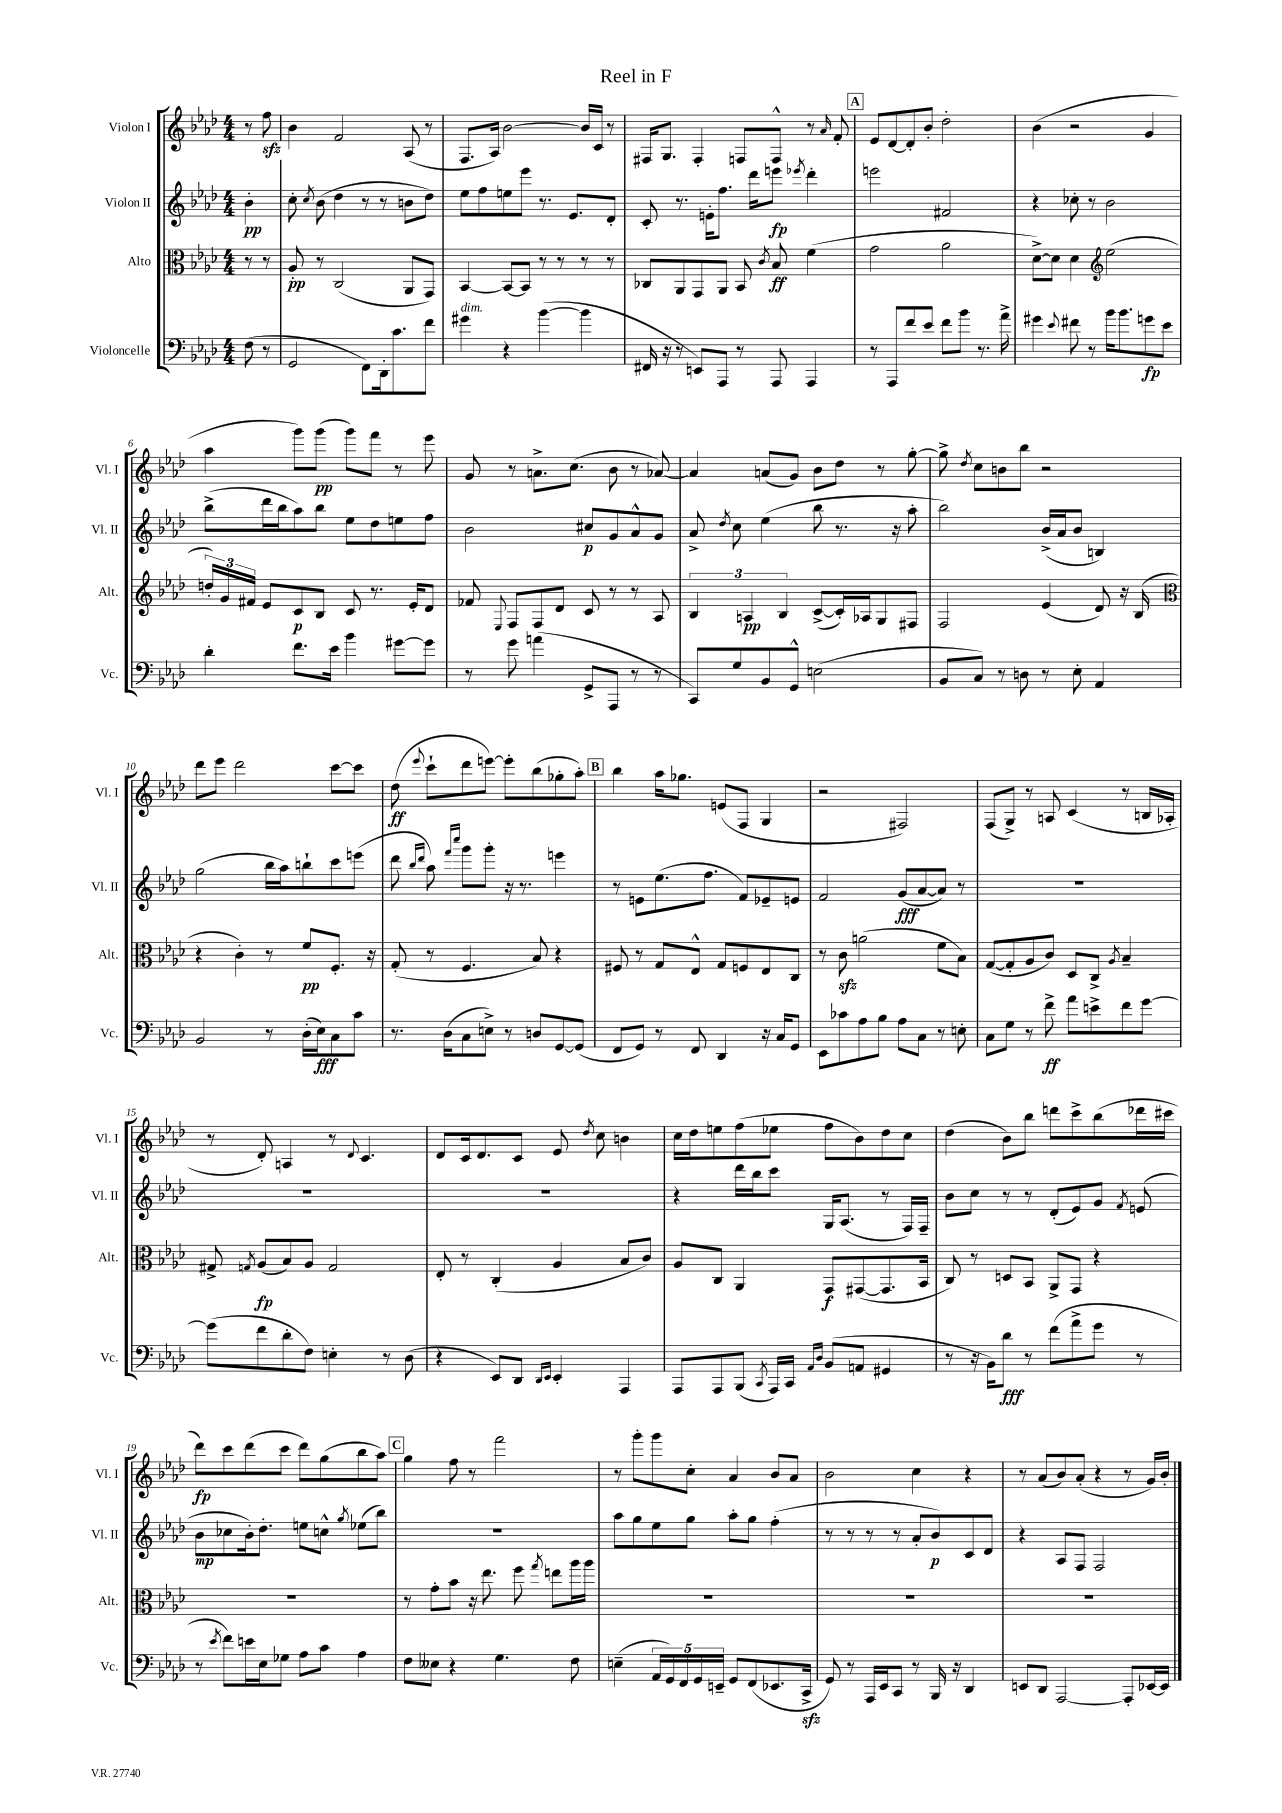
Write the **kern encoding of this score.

**kern	**kern	**kern	**kern
*staff4	*staff3	*staff2	*staff1
*clefF4	*clefC3	*clefG2	*clefG2
*k[b-e-a-d-]	*k[b-e-a-d-]	*k[b-e-a-d-]	*k[b-e-a-d-]
*M4/4	*M4/4	*M4/4	*M4/4
(8F	8r	4b-'	8r
8r	8r	.	8ff
=	=	=	=
2GG	8A-'	8cc'	4b-
.	.	8qcc	.
.	8r	(8b-	.
.	(2C	4dd-	2f
8FF)	.	8r	.
16DD-'	.	8r	.
8.c	.	.	.
.	8AA-	8b	(8A-
8f	8GG)	8dd-)	8r
=	=	=	=
4g#	[4BB-	8ee-	8.F
.	.	8ff	.
.	.	.	16A-)
4r	8BB-_	8ee	[2b-
.	8BB-]	8eee-	.
([4b-	8r	8.r	.
.	8r	.	.
.	.	8.e-	.
4b-]	8r	.	16b-]
.	.	.	16c
.	8r	8d-'	8r
=	=	=	=
16FF#	8C-	8c'	16F#
16r	.	.	8.G
8r	8AA-	8.r	.
8EE)	8GG	.	4F#'
.	.	16e'	.
8AAA-	8AA-	8.ff	.
8r	8BB-	.	8F
.	.	16ddd-	.
.	8qc	.	.
8AAA-	8B-	8eee	8F^^
.	.	8qeee-	.
4AAA-	(4f	4ddd-'	8r
.	.	.	16qqa-
.	.	.	8f'
=	=	=	=
8r	2g	2eee	8e-
8AAA-	.	.	[8d-
8f	.	.	8d-']
8e-	.	.	8b-'
8f	2a-	2f#	2dd-'
8b-	.	.	.
8.r	.	.	.
16a-^	.	.	.
=	=	=	=
4g#	[8d-^)	4r	(4b-
.	8d-]	.	.
8qqe-	.	.	.
8f#	4d-	8cc-'	2r
8r	.	8r	.
*	*clefG2	*	*
16b-	(2ee-	2b-	.
8.b-	.	.	.
8g	.	.	4g
8e-	.	.	.
=	=	=	=
4d-'	24dd')	(8bb-^	4aa-
.	24g	.	.
.	24f#	.	.
.	8e-	16ddd-	.
.	.	16bb-	.
8.f	8c	8aa-)	8ggg)
.	8B-	8bb-	(8ggg
16e-	.	.	.
4b-	8c	8ee-	8ggg)
.	8.r	8dd-	8fff
[8g#	.	8ee	8r
.	16e-'	.	.
8g#]	8d-	8ff	8eee-
=	=	=	=
8r	8f-	2b-	8g
.	8qqE-	.	.
8g	8F	.	8r
(4a	8F	.	8.a^
.	8d-	.	.
.	.	.	(8.cc
8GG^	8c	8cc#	.
8AAA-	8r	8g	8b-
8r	8r	8a-^^	8r
8r	8A-	8g	[8a-)
=	=	=	=
8CC)	6B-	8a-^	4a-]
.	.	8qdd-	.
8G	.	8cc	.
.	6A	.	.
8BB-	.	(4ee-	(8a
.	6B-	.	.
8GG^^	.	.	8g)
(2E	([8c^	8bb-	8b-
.	16c'])	8.r	8dd-
.	16A-	.	.
.	8G	.	8r
.	.	16r	.
.	8F#	8aa-'	[8gg'
=	=	=	=
8BB-	2F	2bb-)	8gg^]
.	.	.	8qdd-
8C)	.	.	8cc
8r	.	.	8b
8D	.	.	8bb-
8r	(4e-	(16b-^	2r
.	.	16a-	.
8E-'	.	8b-	.
4AA-	8d-)	4B)	.
.	16r	.	.
.	(16B-	.	.
=	=	=	=
*	*clefC3	*	*
2BB-	4r	(2gg	8ddd-
.	.	.	8eee-
.	4c')	.	2ddd-
8r	8r	16bb-	.
.	.	16aa-)	.
(16D-'	8f	8bb`	.
16E-)	.	.	.
8C	8.F'	8ccc	[8ccc
8c	.	(8eee	8ccc]
.	16r	.	.
=	=	=	=
8.r	(8G'	8ddd-	(8dd-
.	.	16qqbb-	.
.	.	16qqddd-	8qqeee-
.	8r	8aa-)	8ccc`
(16D-	.	.	.
.	.	16qqfff	.
.	.	16qqcccc	.
8C	4.F	8ggg	8ddd-
8E^)	.	8ggg'	[8eee)
8r	.	16r	8eee']
.	.	8.r	.
8D	8B-)	.	(8bb-
[8GG	4r	4eee	8gg-'
(8GG]	.	.	8aa-')
=	=	=	=
8FF	8F#	8r	4bb-
8GG)	8r	8e	.
8r	8G	(8.ee-	16aa-
.	.	.	8.gg-
8FF	8E-^^	.	.
.	.	8.ff	.
4DD-	8G	.	(8e
.	8F	8f)	8F
16r	8E-	8e-~	4G
16C	.	.	.
8GG	8C	8e	.
=	=	=	=
8EE-	8r	2f	2r
8c-	8c	.	.
8A-	(2a	.	.
8B-	.	.	.
8A-	.	(8g	2F#)
8C	.	[8a-	.
8r	8f	8a-])	.
8E'	8B-)	8r	.
=	=	=	=
8C	([8G	1r	(8F
8G	8G']	.	8G^)
8r	8A-	.	8r
8f^	8c)	.	8A
8a-	8D-	.	(4c
8e^	8C^	.	.
.	8qA-	.	.
8f	4B-~	.	8r
[8g	.	.	16B
.	.	.	16A-'
=	=	=	=
(8g]	8G#^	1r	8r
.	8qG	.	.
8f	(8A-	.	8d-')
8d-'	8B-)	.	4A
8F)	8A-	.	.
4E'	2G	.	8r
.	.	.	8qqd-
.	.	.	4.c
8r	.	.	.
(8D-	.	.	.
=	=	=	=
4r	8E-'	1r	8d-
.	8r	.	16c
.	.	.	8.d-
8EE-)	(4C'	.	.
8DD-	.	.	8c
16qqDD-	.	.	.
16qqEE-	.	.	.
4EE-'	4A-	.	8e-
.	.	.	8qdd-
.	.	.	8cc
4AAA-	8B-	.	4b
.	8c)	.	.
=	=	=	=
8AAA-	8A-	4r	16cc
.	.	.	16dd-
8AAA-	8C	.	8ee
(8BBB-	4AA-	16ddd-	(8ff
.	.	16bb-	.
8qCC	.	.	.
16AAA-)	.	8ccc	8ee-
16CC	.	.	.
16qqAA-	.	.	.
16qqD-	.	.	.
(8BB-	8GG	16G	8ff
.	.	(8.A-	.
8AA	([8GG#	.	8b-)
4GG#	8.GG#]	8r	8dd-
.	.	16F)	8cc
.	16BB-	16F~	.
=	=	=	=
8r	8C)	8b-	(4dd-
16r	8r	8cc	.
16BB-)	.	.	.
8d-	8D	8r	8b-)
8r	8BB-	8r	8bb-
(8f	8AA-^	(8d-'	8ddd
8a-^	8GG	8e-)	8ccc^
8g	4r	8g	(8bb-
.	.	8qf	.
8r	.	(8e	16ddd-
.	.	.	16ccc#
=	=	=	=
8r	1r	8b-	8ddd-)
8qe-	.	.	.
8f)	.	8cc-	8ccc
16e	.	16b-')	(8ddd-
16E-	.	8.dd-'	.
8G-	.	.	8ccc
8A-	.	8ee	8ddd-)
8c	.	8cc^^	(8gg
.	.	8qgg	.
4A-	.	(8ee-	8bb-
.	.	8bb-)	8aa-)
=	=	=	=
8F	8r	1r	4gg
8E--	8g'	.	.
4r	8b-	.	8ff
.	16r	.	8r
.	8.ee-	.	.
4.G	.	.	2fff
.	8ff	.	.
.	8qgg	.	.
.	8ee	.	.
8F	16aa-	.	.
.	16aa-	.	.
=	=	=	=
(4E~	1r	8aa-	8r
.	.	8gg	8ggg'
20AA-	.	8ee-	8ggg
20GG)	.	.	.
20FF	.	.	.
.	.	8gg	8cc'
20GG	.	.	.
20EE~	.	.	.
8GG	.	8aa-'	4a-
(8FF	.	8gg	.
8.EE-	.	(4ff'	8b-
.	.	.	8a-
16CC^	.	.	.
=	=	=	=
8GG)	1r	8r	2b-
8r	.	8r	.
16AAA-	.	8r	.
16EE-	.	.	.
8CC	.	8r	.
8r	.	8a-'	4cc
16BBB-	.	8b-)	.
16r	.	.	.
4DD-	.	8c	4r
.	.	8d-	.
=	=	=	=
8EE	1r	4r	8r
8DD-	.	.	(8a-
[2AAA-	.	8A-	8b-)
.	.	8F	(8a-'
.	.	2F	4r
8AAA-']	.	.	8r
[16EE-	.	.	16g)
16EE-]	.	.	16b-'
==	==	==	==
*-	*-	*-	*-
